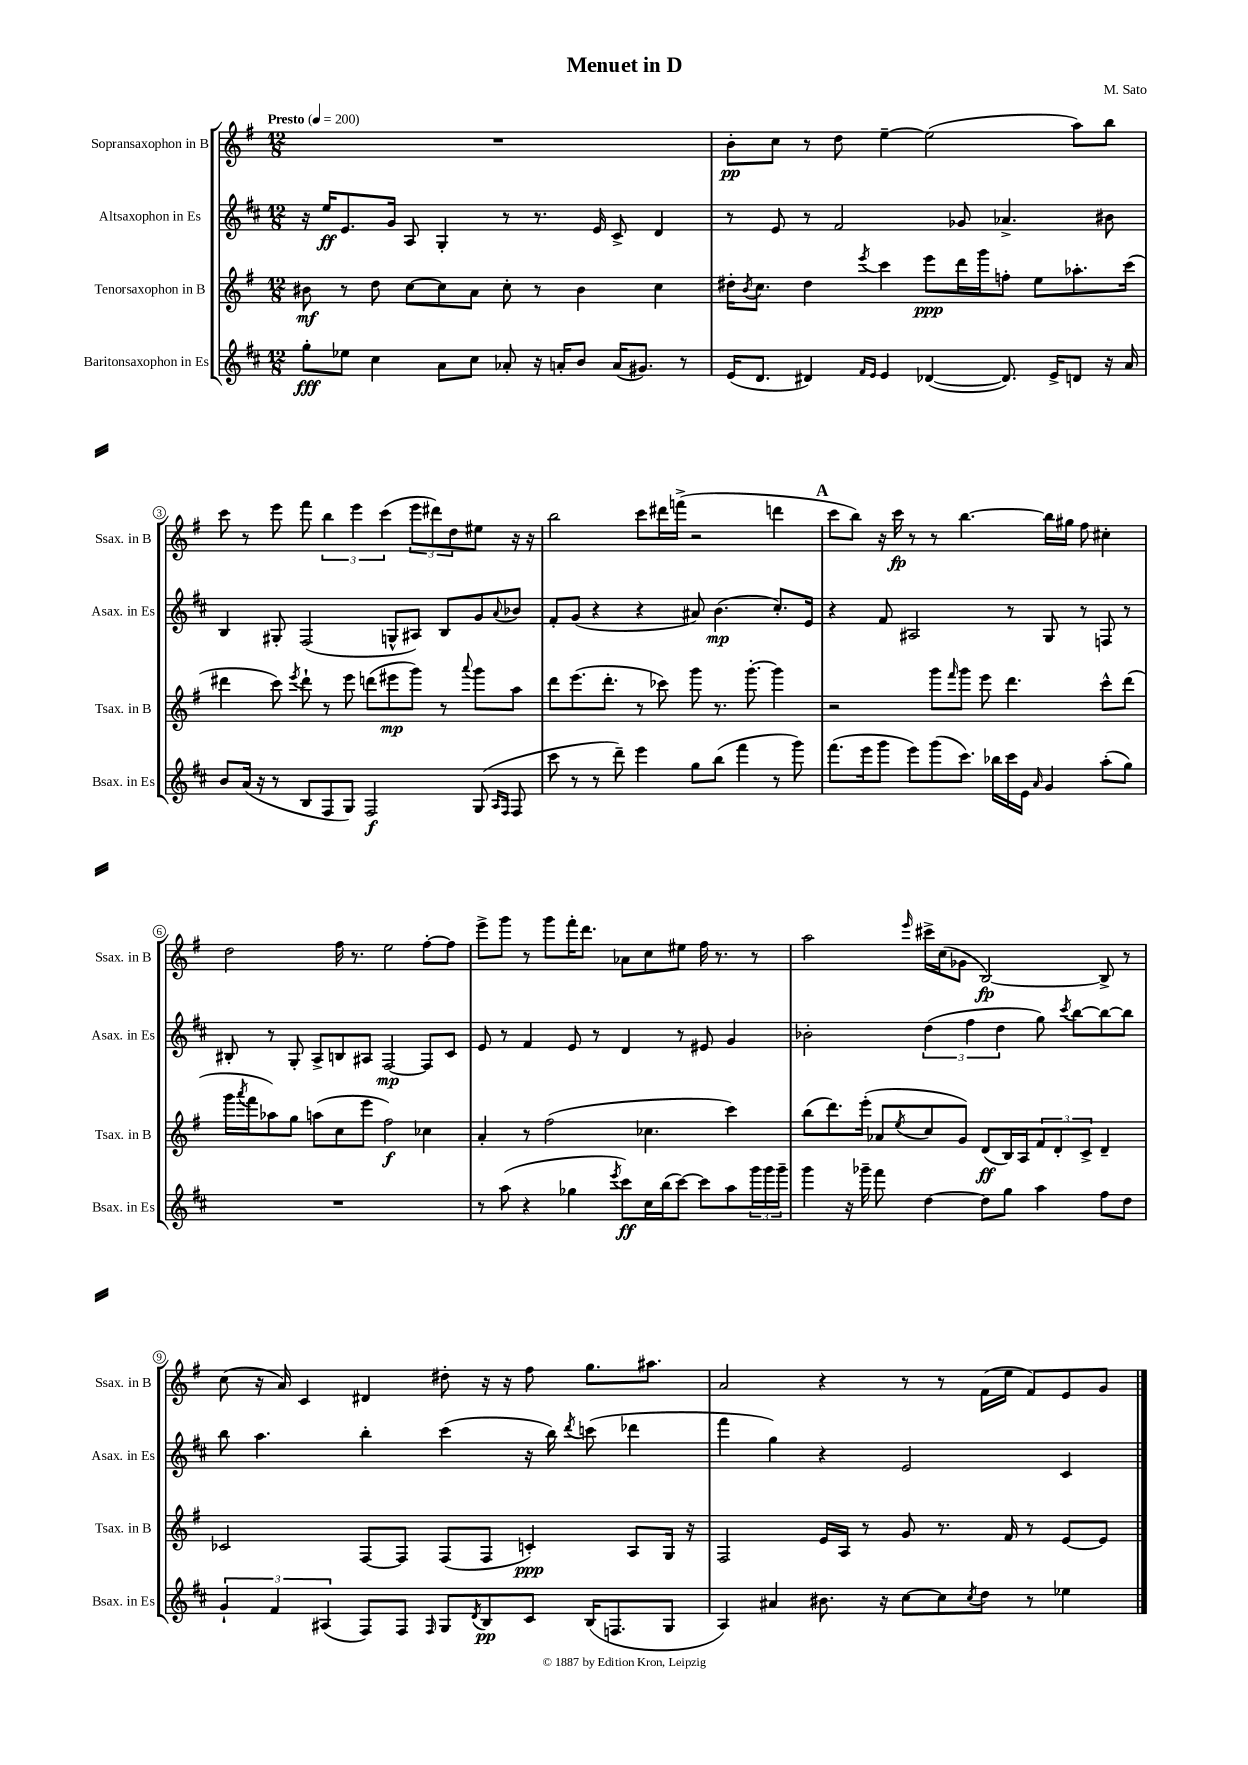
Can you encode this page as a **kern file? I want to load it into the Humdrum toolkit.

**kern	**kern	**kern	**kern
*staff4	*staff3	*staff2	*staff1
*clefG2	*clefG2	*clefG2	*clefG2
*k[f#c#]	*k[f#]	*k[f#c#]	*k[f#]
*M12/8	*M12/8	*M12/8	*M12/8
*MM200	*MM200	*MM200	*MM200
8gg'	8b#	16r	1.r
.	.	16ee	.
8ee-	8r	8.e	.
4cc#	8dd	.	.
.	.	16g	.
.	[8cc	8A	.
8a	8cc]	4G'	.
8cc#	8a	.	.
8a-'	8cc'	8r	.
16r	8r	8.r	.
16a'	.	.	.
8b	4b#	.	.
.	.	16e	.
(16a	.	8c#^	.
8.g#)	.	.	.
.	4cc	4d	.
8r	.	.	.
=	=	=	=
(16e	16dd#'	8r	8b'
.	8qb	.	.
8.d	8.cc	.	.
.	.	8e	8cc
4d#)	4dd#	8r	8r
.	.	2f#	8dd
16qqf#	.	.	.
16qqe	8qeee	.	.
4e	4ccc	.	[4ee~
([4d-	8eee	.	(2ee]
.	16ddd	8g-	.
.	16ggg	.	.
8.d-])	8ff'	4.a-^	.
.	8ee	.	.
16e^	.	.	.
8d	8.aa-'	.	8aa)
16r	.	8b#	8bb
16a	(16ccc	.	.
=	=	=	=
8b	4ddd#	4B	8ccc
(16a	.	.	8r
16r	.	.	.
8r	8ccc)	8G#'	8eee
.	8qeee	.	.
8B	8ddd#`	(2F#	8fff#
8F#	8r	.	6bb
8G)	8eee	.	.
.	.	.	6eee
2F#	(8ddd	.	.
.	.	.	(6ccc
.	8eee#	8G^^	.
.	8ggg)	8A#)	12eee
.	.	.	12ddd#)
.	8r	8B	.
.	.	.	12dd
.	8qqaaa	.	.
(8G	8ggg	8g	8ee#
16qqA	.	.	.
16qqF#	.	8qqa	.
8F#	8aa	8b-	16r
.	.	.	16r
=	=	=	=
8ccc#	8ddd	8f#'	2bb
8r	(8.eee	(8g	.
8r	.	4r	.
.	8.ddd'	.	.
8ddd~)	.	.	.
4eee	8r	4r	8ccc
.	8ccc-)	.	16ddd#
.	.	.	(16fff^
8gg	8ggg	8a#)	2r
(8bb	8.r	(4.b	.
4fff#	.	.	.
.	[8.ggg'	.	.
8r	4ggg]	8.cc#')	4ddd
8ggg)	.	.	.
.	.	16e	.
=	=	=	=
(8.fff#	2r	4r	8ccc
.	.	.	8bb)
16eee	.	.	.
8ggg	.	8f#	16r
.	.	.	16ccc
8eee)	.	2A#	8r
(8ggg	8ggg	.	8r
.	16qqfff#	.	.
8.ccc#)	8ggg	.	[4.bb
.	8eee	.	.
16bb-	.	.	.
16ccc#	4.ddd	8r	.
16e	.	.	.
16qqa	.	.	.
4g	.	8G	16bb]
.	.	.	16gg#
.	.	8r	8ff#
(8aa'	8ccc^^	8F	4cc#'
8gg)	(8ddd	8r	.
=	=	=	=
1.r	16ggg	8B#'	2dd
.	8qaaa	.	.
.	16fff#	.	.
.	8aa-)	8r	.
.	8gg	8G'	.
.	(8aa	8A^	.
.	8cc	8B	16ff#
.	.	.	8.r
.	8eee	8A#	.
.	2ff#)	[2F#	2ee
.	4cc-	8F#]	[8ff#'
.	.	8c#	8ff#]
=	=	=	=
8r	4a'	8e	8eee^
(8aa	.	8r	8ggg
4r	8r	4f#	8r
.	(2ff#	.	8ggg
4gg-	.	8e	16fff#'
.	.	.	8.ddd
.	.	8r	.
8qeee	.	.	.
8ccc#)	.	4d	8a-
16cc#	4.cc-	.	8cc
(16bb	.	.	.
[8ccc#)	.	8r	8ee#
8ccc#]	.	8e#	16ff#
.	.	.	8.r
8aa	4ccc)	4g	.
24ggg	.	.	8r
24ggg	.	.	.
24ggg~	.	.	.
=	=	=	=
4ggg	(8bb	2b-'	2aa
.	8.ddd)	.	.
16r	.	.	.
16ggg-~	(16eee'	.	.
8fff#	8a-	.	.
.	8qee	.	16qqeee
[4dd	8cc	(6dd	16ccc#^
.	.	.	(16cc
.	8g)	.	8g-
.	.	6ff#	.
8dd]	(8d	.	[2B)
.	.	6dd	.
8gg	16B)	.	.
.	16A	.	.
4aa	12f#	8gg)	.
.	12d'	.	.
.	.	8qccc#	.
.	.	[8bb	.
.	12c^	.	.
8ff#	4d~	8bb_	8B^]
8dd	.	8bb]	8r
=	=	=	=
6g`	2c-	8bb	(8cc
.	.	4.aa	16r
6f#	.	.	.
.	.	.	16a)
.	.	.	4c
(6A#	.	.	.
8F#)	[8F#	4bb'	4d#
8F#	8F#]	.	.
16qqF#	.	.	.
8G	(8F#	(4ccc#	8dd#'
8qd	.	.	.
8B	8F#	.	16r
.	.	.	16r
8c#	4c')	16r	8ff#
.	.	16bb)	.
.	.	8qddd	.
(16B	.	(8ccc	8.gg
8.F	.	.	.
.	8A	4ddd-	.
.	.	.	8.aa#
8G	16G	.	.
.	16r	.	.
=	=	=	=
4A)	2F#	4fff#	2a
4a#	.	4gg)	.
8.b#	16e	4r	4r
.	16A	.	.
.	8r	.	.
16r	.	.	.
[8cc#	8g	2e	8r
8cc#]	8.r	.	8r
8qcc#	.	.	.
8dd	.	.	(16f#
.	16f#	.	16ee
8r	8r	.	8f#)
4ee-	[8e	4c#	8e
.	8e]	.	8g
==	==	==	==
*-	*-	*-	*-
